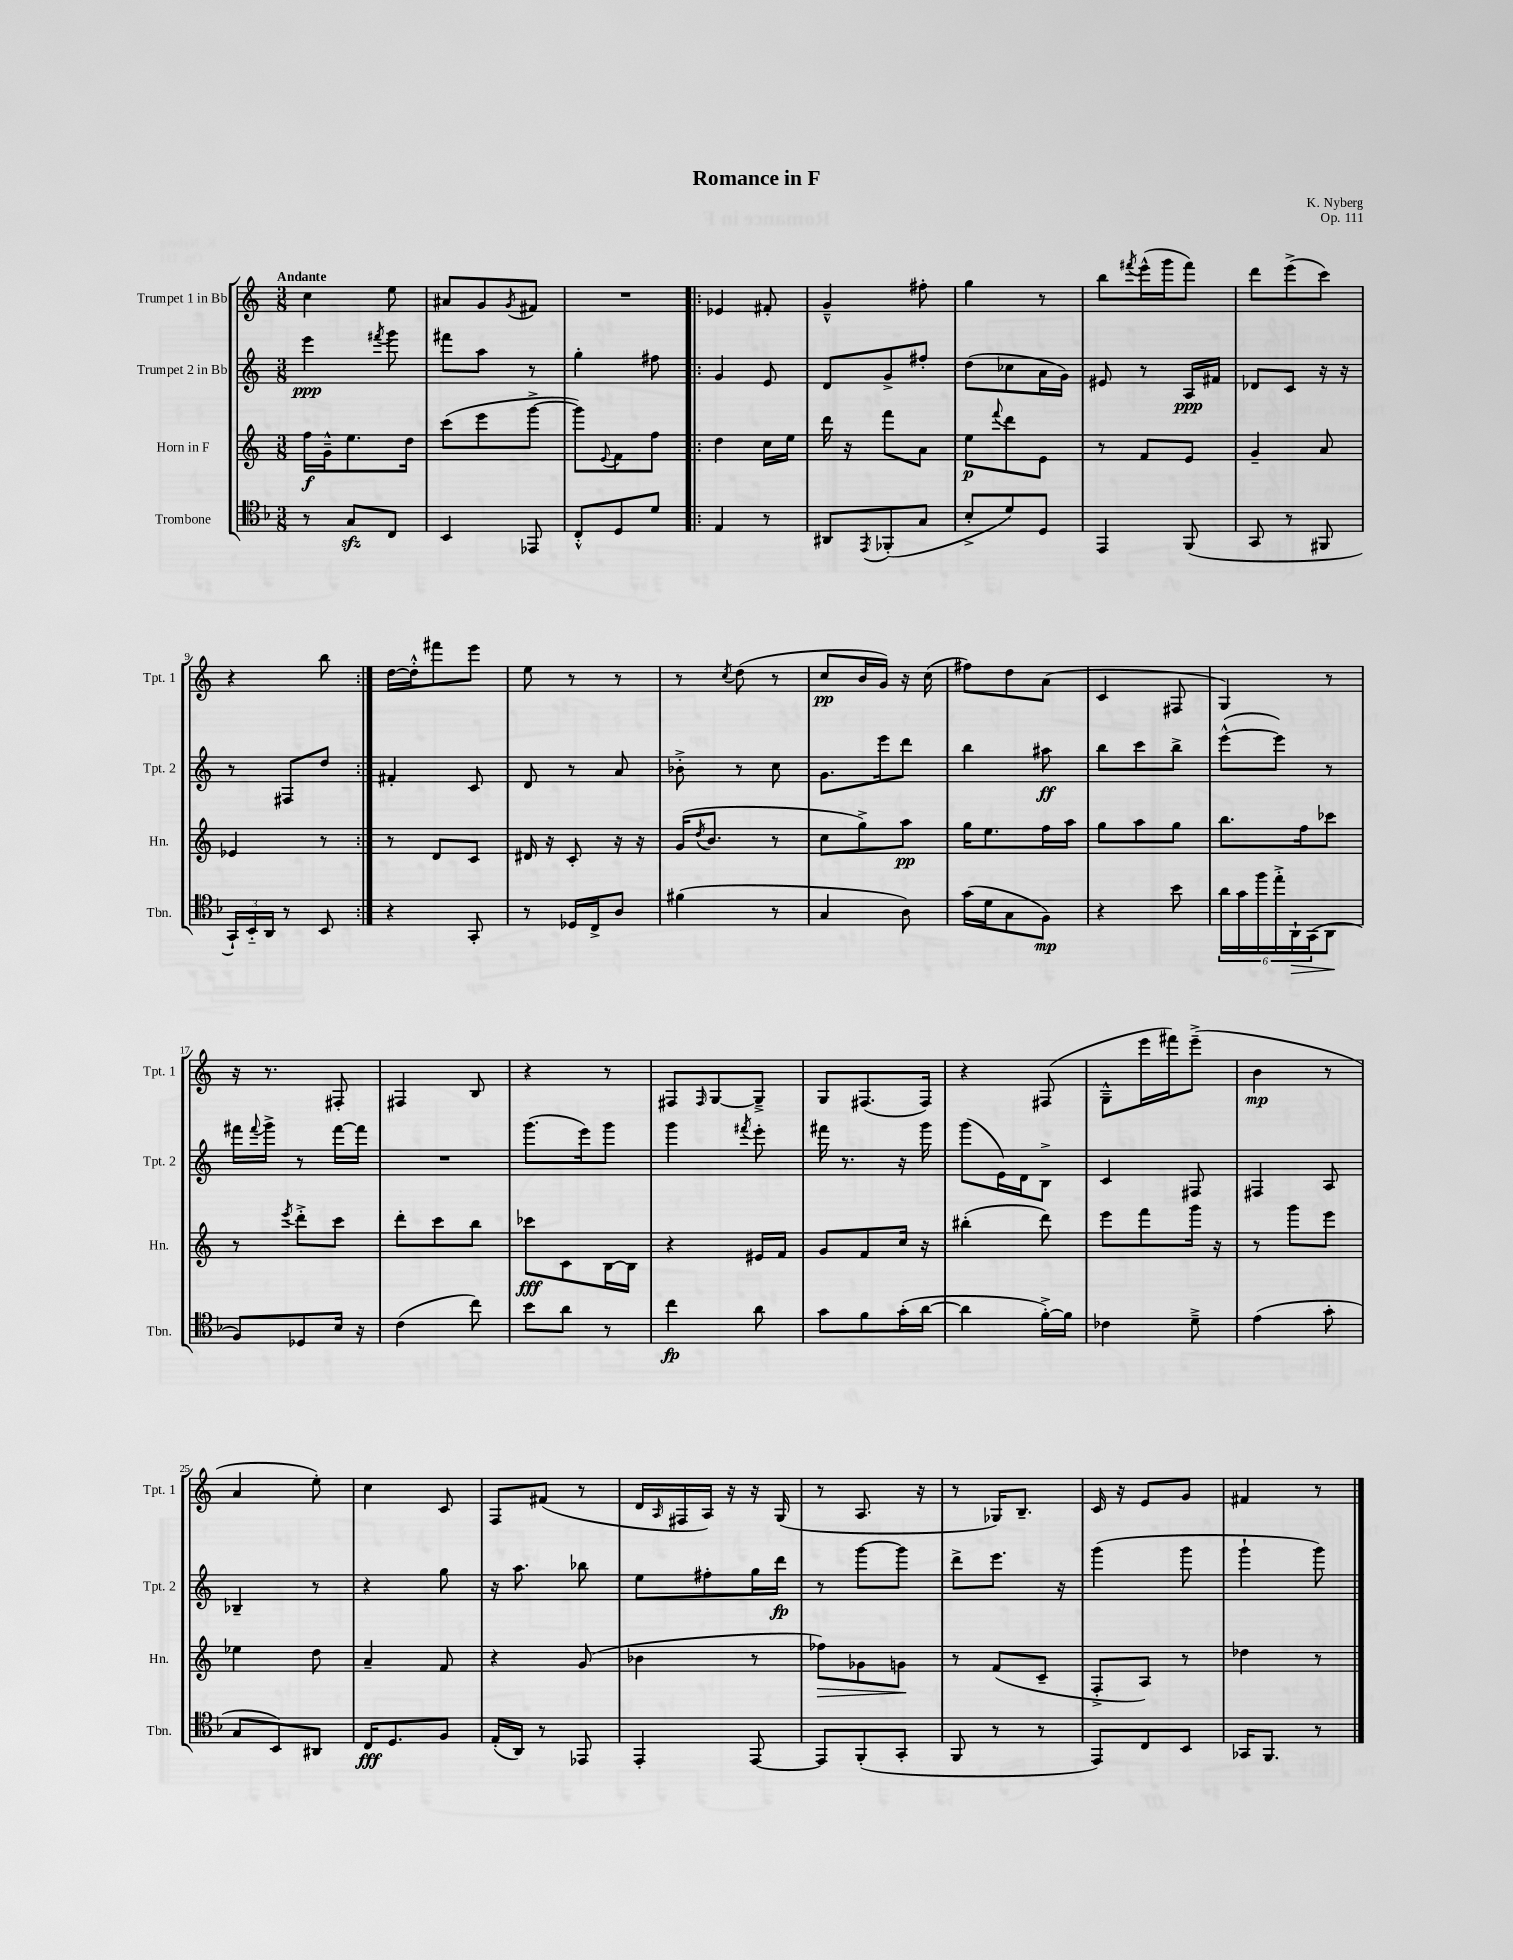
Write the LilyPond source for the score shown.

\header { title = "Romance in F" composer = "K. Nyberg" opus = "Op. 111" }
<<
\new StaffGroup <<
\new Staff = "s0" \with { instrumentName = "Trumpet 1 in Bb" shortInstrumentName = "Tpt. 1" } {
    \clef treble \key c \major \numericTimeSignature \time 3/8 \tempo "Andante"
    c''4 e''8 |
    ais'8 g'8 \acciaccatura { g'8 } fis'8 |
    R4. |
    \repeat volta 2 { ees'4 fis'8-. |
    g'4---^ fis''8-. |
    g''4 r8 |
    b''8 \acciaccatura { fis'''8 } e'''16-^( g'''16 fis'''8) |
    d'''8 e'''8->( c'''8) |
    r4 b''8 | }
    d''16~ d''16-.-^ fis'''8 e'''8 |
    e''8 r8 r8 |
    r8 \acciaccatura { c''8 } d''8( r8 |
    c''8\pp b'16 g'16) r16 c''16( |
    fis''8) d''8 a'8( |
    c'4 fis8 |
    g4) r8 |
    r16 r8. fis8-. |
    fis4 b8 |
    r4 r8 |
    fis8 \grace { fis16 } g8~ g8---> |
    g8 fis8.( fis16) |
    r4 fis8( |
    g8---^ e'''16 fis'''16) e'''8--->( |
    b'4\mp r8 |
    a'4 e''8-.) |
    c''4 c'8 |
    f8 fis'8( r8 |
    d'16 \grace { a16 } fis16 a16) r16 r16 g16( |
    r8 a8. r16 |
    r8 ges16) b8.-- |
    c'16 r16 e'8 g'8 |
    fis'4 r8 \bar "|." |
}
\new Staff = "s1" \with { instrumentName = "Trumpet 2 in Bb" shortInstrumentName = "Tpt. 2" } {
    \clef treble \key c \major \numericTimeSignature \time 3/8
    e'''4\ppp \acciaccatura { fis'''8 } g'''8 |
    fis'''8 a''8 r8 |
    g''4-. fis''8 |
    \repeat volta 2 { g'4 e'8 |
    d'8 g'8-> fis''8-. |
    d''8( ces''8 a'16 g'16) |
    eis'8 r8 a16\ppp fis'16 |
    des'8 c'8 r16 r16 |
    r8 fis8 d''8 | }
    fis'4-. c'8 |
    d'8 r8 a'8 |
    bes'8-.-> r8 c''8 |
    g'8. e'''16 d'''8 |
    b''4 ais''8\ff |
    b''8 c'''8 b''8-> |
    e'''8~-^( e'''8) r8 |
    fis'''16 \appoggiatura { fis'''8 } g'''16-> r8 fis'''16~ fis'''16 |
    R4. |
    g'''8.( e'''16) g'''8 |
    g'''4 \acciaccatura { fis'''8 } e'''8-. |
    fis'''16 r8. r16 g'''16 |
    g'''8( e'16) d'16 b8-> |
    c'4 fis8 |
    fis4 a8 |
    bes4-- r8 |
    r4 g''8 |
    r16 a''8. bes''8 |
    e''8 fis''8-. g''16 d'''16\fp |
    r8 g'''8~ g'''8 |
    d'''8-> e'''8. r16 |
    g'''4( g'''8 |
    g'''4-! g'''8) \bar "|." |
}
\new Staff = "s2" \with { instrumentName = "Horn in F" shortInstrumentName = "Hn." } {
    \clef treble \key c \major \numericTimeSignature \time 3/8
    f''16\f g'16---^ e''8. d''16 |
    c'''8( e'''8 g'''8~-> |
    g'''8) \appoggiatura { e'8 } f'8 f''8 |
    \repeat volta 2 { d''4 c''16 e''16 |
    d'''16 r16 f'''8 a'8 |
    e''8\p \appoggiatura { f'''8 } d'''8 e'8 |
    r8 f'8 e'8 |
    g'4-- a'8 |
    ees'4 r8 | }
    r8 d'8 c'8 |
    dis'16 r16 c'8-. r16 r16 |
    g'16( \acciaccatura { d''8 } b'8. r8 |
    c''8 g''8->) a''8\pp |
    g''16 e''8. f''16 a''16 |
    g''8 a''8 g''8 |
    b''8. f''16 ces'''8 |
    r8 \acciaccatura { e'''8 } d'''8-.-> c'''8 |
    d'''8-. c'''8 b''8 |
    ces'''8\fff c'8 b16~ b16 |
    r4 eis'16 f'16 |
    g'8 f'8 c''16 r16 |
    bis''4-.( d'''8) |
    e'''8 f'''8 g'''16 r16 |
    r8 g'''8 e'''8 |
    ees''4 d''8 |
    a'4-- f'8 |
    r4 g'8( |
    bes'4 r8 |
    fes''8\>) ges'8 g'8\! |
    r8 f'8( c'8-- |
    f8-.-> a8) r8 |
    des''4 r8 \bar "|." |
}
\new Staff = "s3" \with { instrumentName = "Trombone" shortInstrumentName = "Tbn." } {
    \clef tenor \key f \major \numericTimeSignature \time 3/8
    r8 g8\sfz c8 |
    bes,4 ees,8 |
    c8-.-^ d8 d'8 |
    \repeat volta 2 { e4 r8 |
    ais,8 \acciaccatura { e,8 } fes,8-.( g8 |
    bes8-.-> d'8) d8 |
    e,4 f,8( |
    g,8 r8 fis,8 |
    \tuplet 3/2 { g,16-!) bes,16-_ a,16 } r8 bes,8 | }
    r4 g,8-. |
    r8 des16 c16-> a8 |
    fis'4( r8 |
    g4 a8) |
    g'16( d'16 g8 f8\mp) |
    r4 bes'8 |
    \tuplet 6/4 { a'16 g'16 f''16 e''16-.-> a,16-!\> g,16( } a,8\! |
    f8) des8 bes16 r16 |
    c'4( c''8) |
    bes'8 a'8 r8 |
    c''4\fp a'8 |
    g'8 f'8 g'16-.( a'16~ |
    a'4 f'16~-.->) f'16 |
    ces'4 d'8---> |
    e'4( g'8-. |
    g8 bes,8) ais,8 |
    c16\fff d8. f8 |
    e16-.( a,16) r8 ees,8 |
    e,4-. e,8~ |
    e,8 f,8-.( g,8-. |
    f,8 r8 r8 |
    e,8) c8 bes,8 |
    ges,16 f,8. r8 \bar "|." |
}
>>
>>
